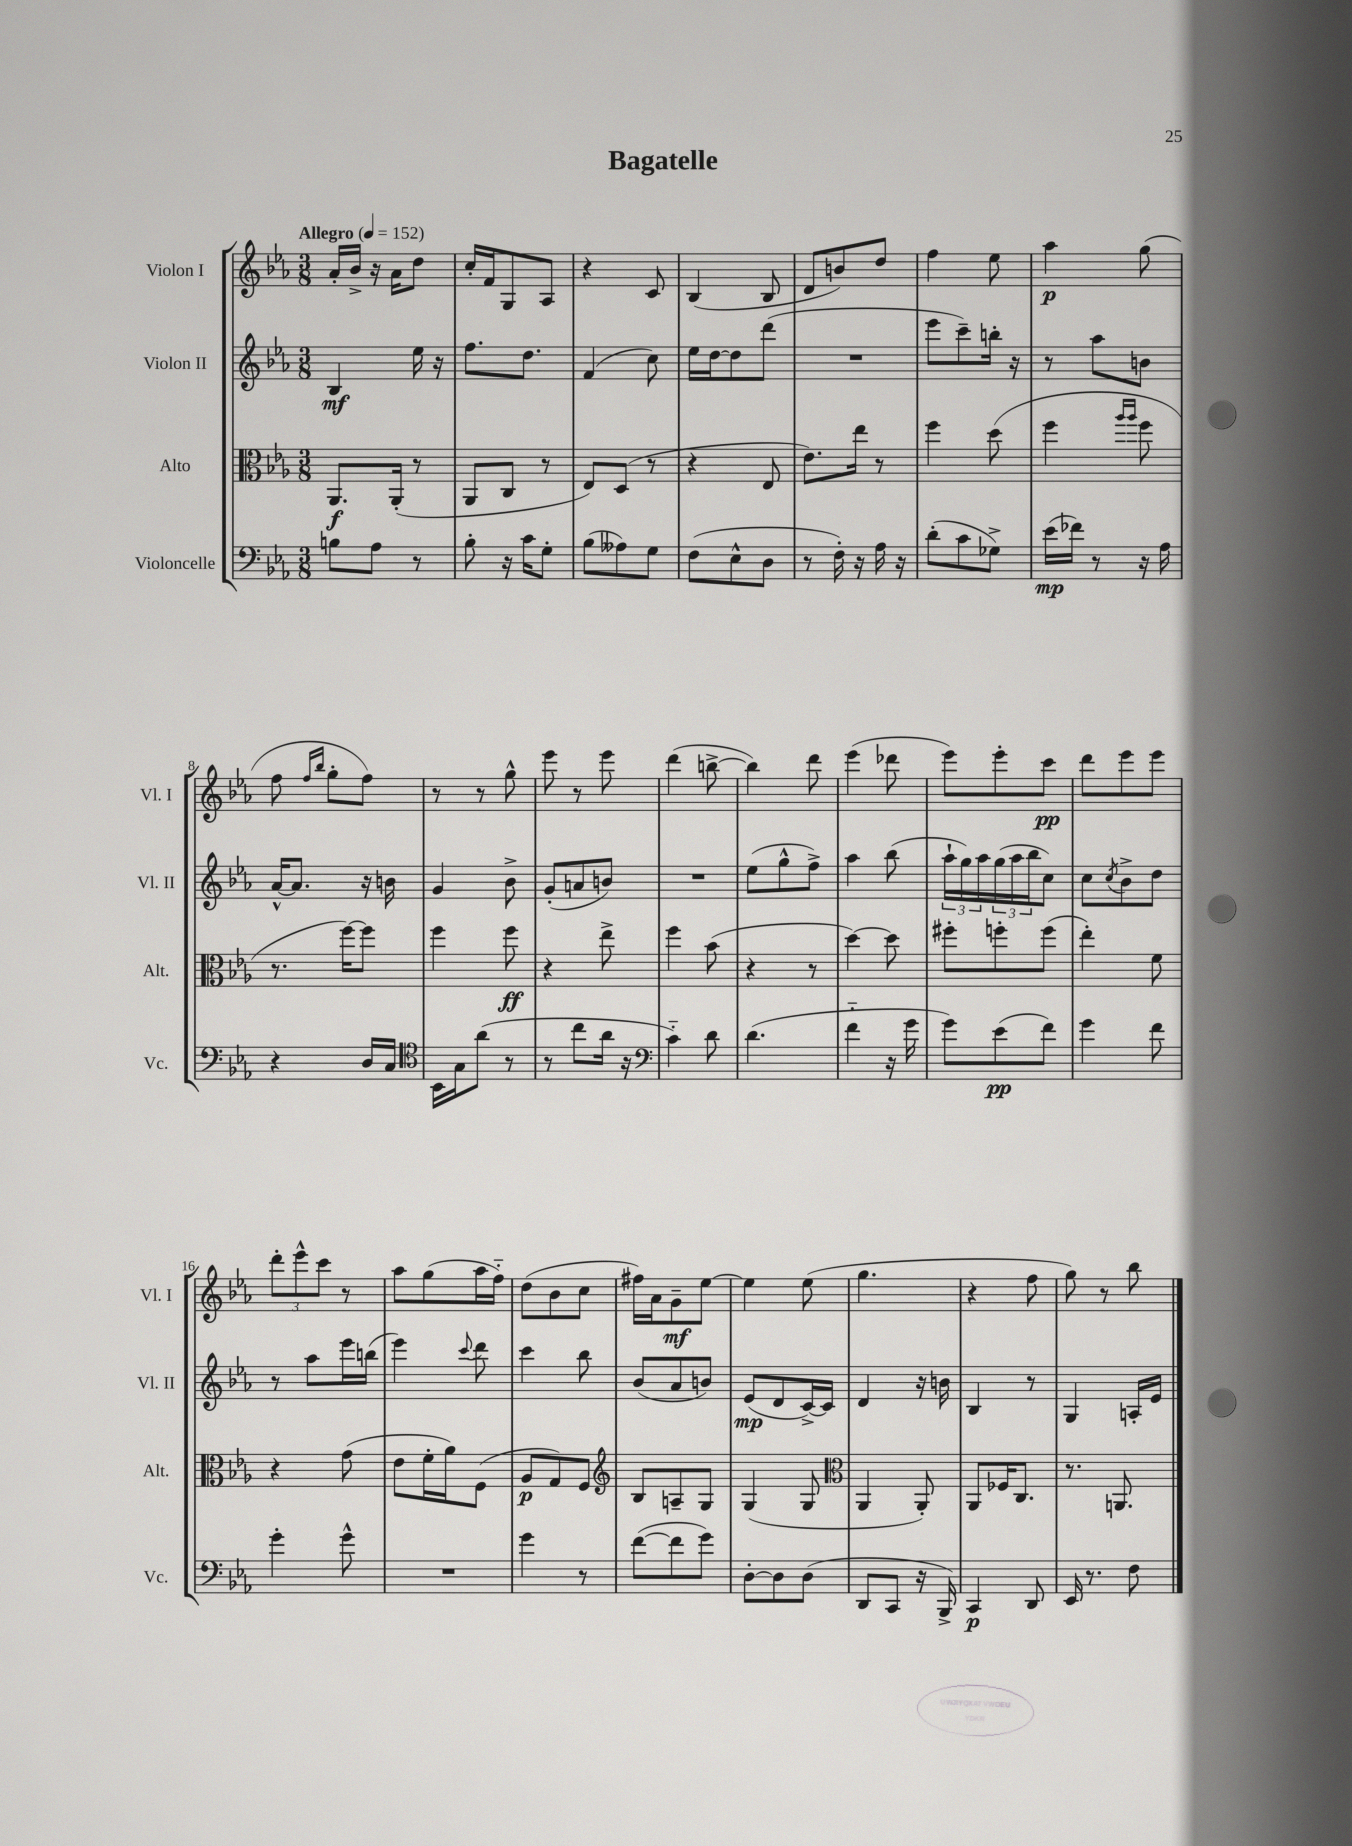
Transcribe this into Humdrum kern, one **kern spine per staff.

**kern	**kern	**kern	**kern
*staff4	*staff3	*staff2	*staff1
*clefF4	*clefC3	*clefG2	*clefG2
*k[b-e-a-]	*k[b-e-a-]	*k[b-e-a-]	*k[b-e-a-]
*M3/8	*M3/8	*M3/8	*M3/8
*MM152	*MM152	*MM152	*MM152
8B	8.AA-	4B-	16a-'
.	.	.	16b-^
8A-	.	.	16r
.	(16AA-'	.	16a-
8r	8r	16ee-	8dd
.	.	16r	.
=	=	=	=
8B-'	8AA-	8.ff	16cc'
.	.	.	16f
16r	8C	.	8G
16c	.	8.dd	.
8G'	8r	.	8A-
=	=	=	=
(8B-	8E-)	(4f	4r
8A--)	(8D	.	.
8G	8r	8cc)	8c
=	=	=	=
(8F	4r	16ee-	(4B-
.	.	[16dd	.
8E-^^	.	8dd]	.
8D	8E-	(8ddd	8B-
=	=	=	=
8r	8.e-)	4.r	8d
16F')	.	.	8b)
16r	16ee-	.	.
16A-	8r	.	8dd
16r	.	.	.
=	=	=	=
(8d'	4ff	8eee-	4ff
8c	.	8ccc~)	.
8G-^)	(8dd	16bb'	8ee-
.	.	16r	.
=	=	=	=
(16e-	4ff	8r	4aa-
16f-)	.	.	.
8r	.	8aa-	.
.	16qqaa-	.	.
.	16qqaa-	.	.
16r	8ff	8b	(8gg
16A-	.	.	.
=	=	=	=
4r	8.r	[16a-^^	8ff
.	.	8.a-]	.
.	.	.	16qqff
.	.	.	16qqbb-
.	.	.	8gg'
.	[16ff)	.	.
16D	8ff]	16r	8ff)
16C	.	16b	.
=	=	=	=
*clefC4	*	*	*
16BB-	4ff	4g	8r
16G	.	.	.
(8a-	.	.	8r
8r	8ff	8b-^	8gg^^
=	=	=	=
8r	4r	(8g'	8eee-
8cc	.	8a	8r
16a-	8ee-^	8b)	8eee-
16r	.	.	.
=	=	=	=
*clefF4	*	*	*
4c'~)	4ff	4.r	(4ddd
8d	(8b-	.	[8bb^
=	=	=	=
(4.d	4r	(8ee-	4bb])
.	.	8gg^^	.
.	8r	8ff^)	8ddd
=	=	=	=
4f'~	[4dd)	4aa-	(4eee-
16r	8dd]	(8bb-	8ddd-
16g	.	.	.
=	=	=	=
8g)	8ff#'	24aa-`	8eee-)
.	.	24gg)	.
.	.	24aa-	.
(8e-	8ff'	(24gg	8eee-'
.	.	24aa-	.
.	.	24bb-	.
8f)	(8ff	8cc)	8ccc
=	=	=	=
4g	4ee-')	8cc	8ddd
.	.	8qcc	.
.	.	8b-^	8eee-
8f	8f	8dd	8eee-
=	=	=	=
4g'	4r	8r	12ddd'
.	.	.	12eee-^^
.	.	8aa-	.
.	.	.	12ccc
8g^^	(8g	16eee-	8r
.	.	(16bb	.
=	=	=	=
4.r	8e-	4eee-)	8aa-
.	16f'	.	(8gg
.	16a-)	.	.
.	.	8qqccc	.
.	(8F	8ddd	16aa-
.	.	.	16ff'~)
=	=	=	=
4g	8A-	4ccc	(8dd
.	8G)	.	8b-
8r	8F	8bb-	8cc
=	=	=	=
*	*clefG2	*	*
([8f	8B-	(8b-	16ff#)
.	.	.	16a-
8f]	8A~	8a-	8g~
8g)	8G	8b)	[8ee-
=	=	=	=
[8D'	(4G	(8e-	4ee-]
8D]	.	8d	.
(8D	8G	[16c^)	(8ee-
.	.	16c]	.
=	=	=	=
*	*clefC3	*	*
8DD	4AA-	4d	4.gg
8CC	.	.	.
16r	8AA-')	16r	.
16BBB-^)	.	16b	.
=	=	=	=
4CC	8AA-	4B-	4r
.	16F-	.	.
.	8.C	.	.
8DD	.	8r	8ff
=	=	=	=
16EE-	8.r	4G	8gg)
8.r	.	.	.
.	.	.	8r
.	8.AA	.	.
8F	.	16A'	8bb-
.	.	16e-	.
==	==	==	==
*-	*-	*-	*-
